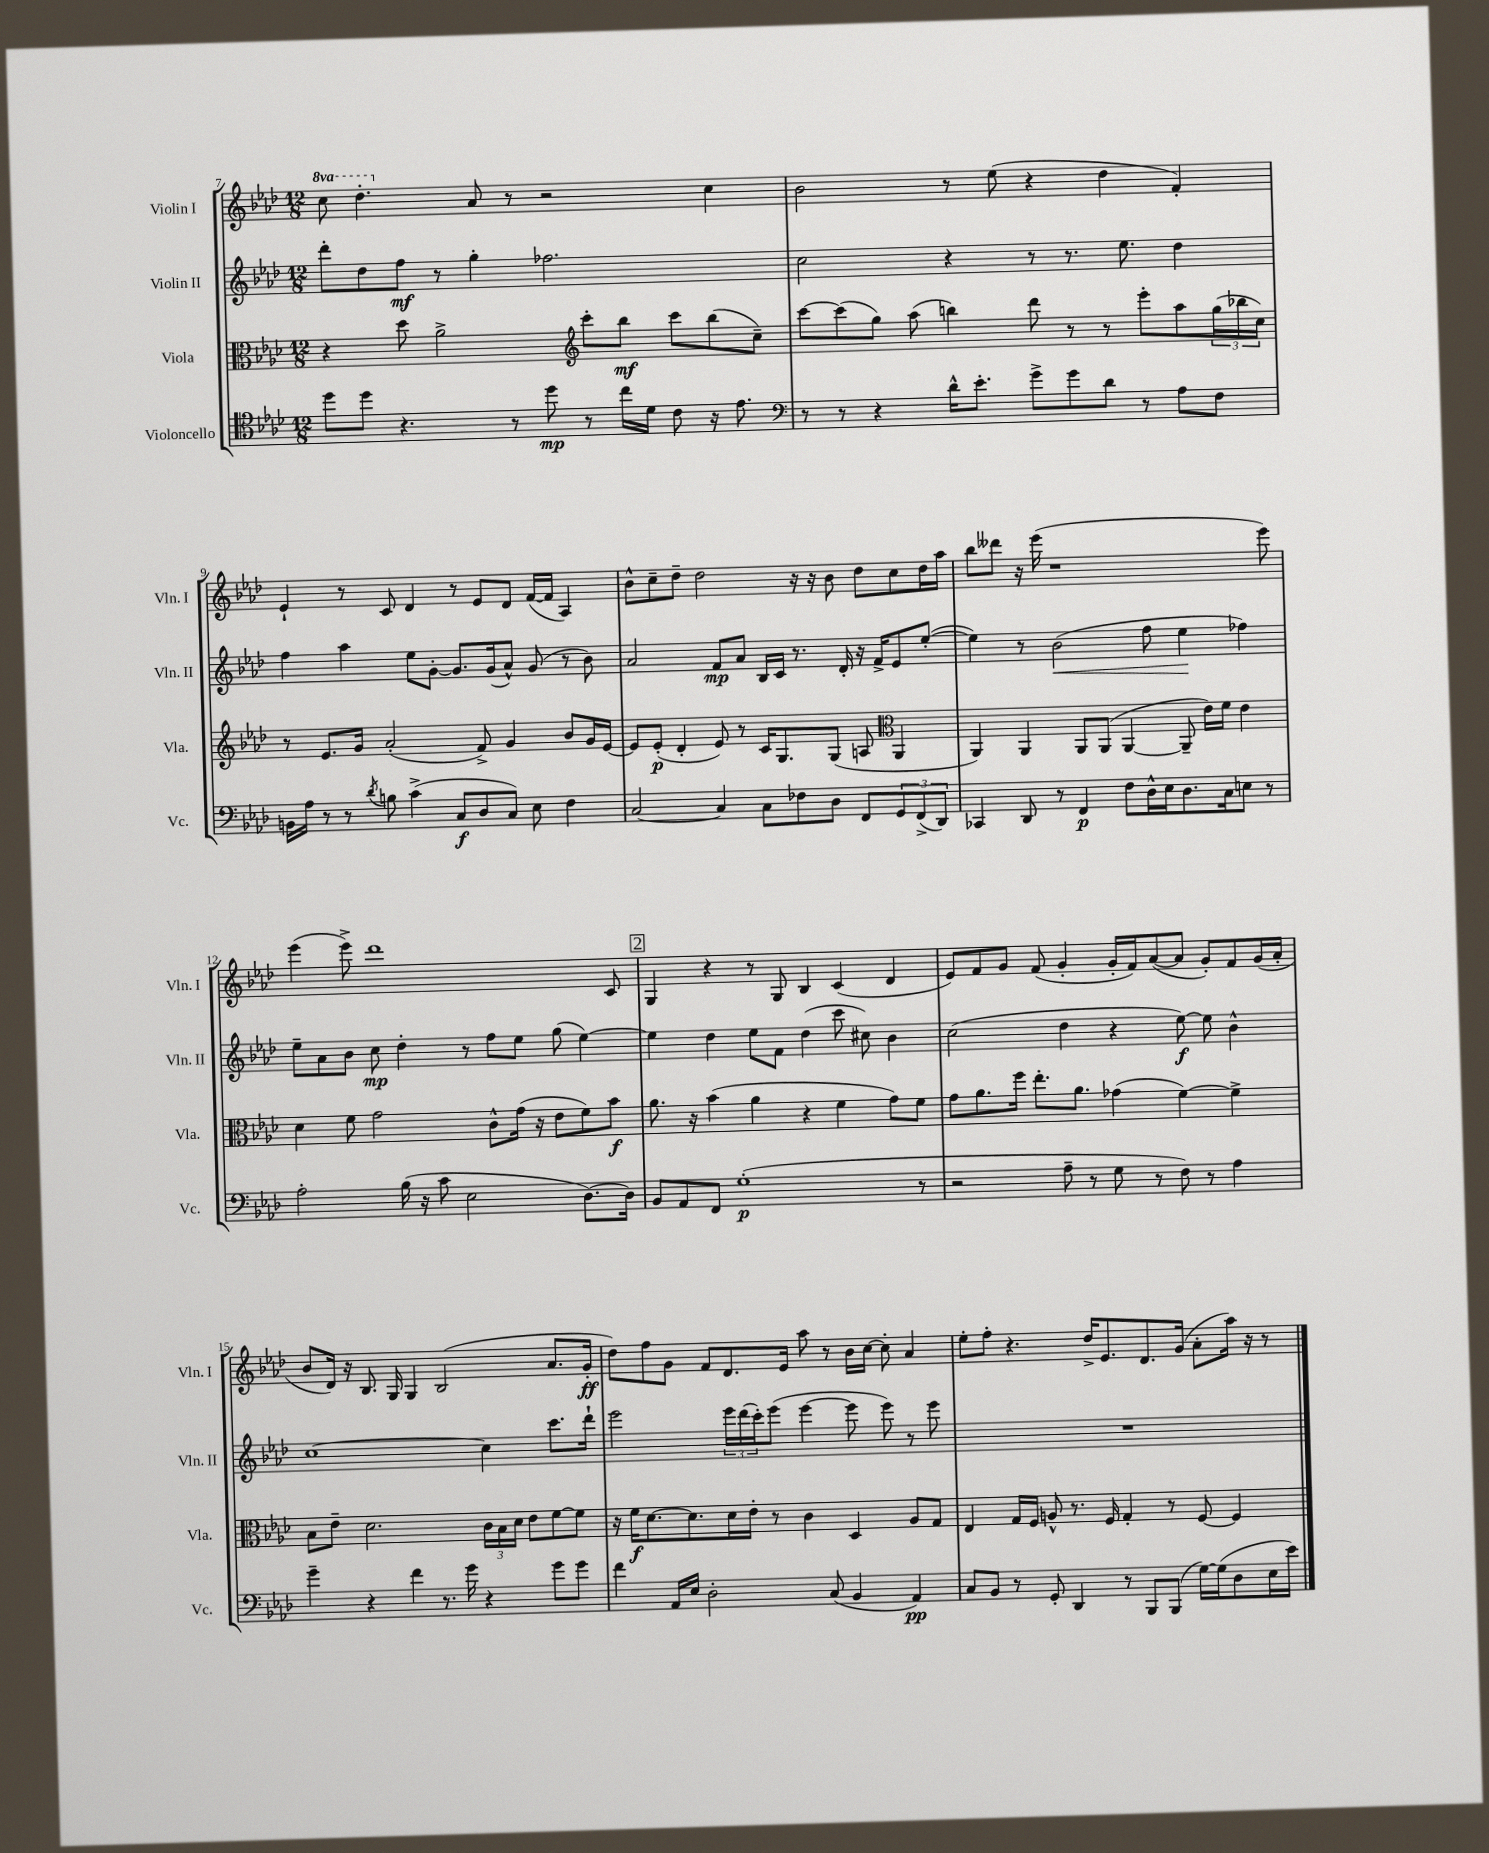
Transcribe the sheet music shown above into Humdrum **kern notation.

**kern	**dynam	**kern	**dynam	**kern	**dynam	**kern	**dynam
*part4	*part4	*part3	*part3	*part2	*part2	*part1	*part1
*staff4	*staff4	*staff3	*staff3	*staff2	*staff2	*staff1	*staff1
*I"Violoncello	*	*I"Viola	*	*I"Violin II	*	*I"Violin I	*
*I'Vc.	*	*I'Vla.	*	*I'Vln. II	*	*I'Vln. I	*
*clefC4	*	*clefC3	*	*clefG2	*	*clefG2	*
*k[b-e-a-d-]	*	*k[b-e-a-d-]	*	*k[b-e-a-d-]	*	*k[b-e-a-d-]	*
*M12/8	*	*M12/8	*	*M12/8	*	*M12/8	*
*	*	*	*	*	*	*8va	*
=7	=7	=7	=7	=7	=7	=7	=7
8dd-\L	.	4r	.	8ddd-'\L	.	8ccc\	.
8dd-\J	.	.	.	8dd-\	.	4.ddd-'\	.
4.r	.	8dd-\	.	8ff\J	mf	.	.
.	.	2a-^\	.	8r	.	.	.
*	*	*	*	*	*	*X8va	*
.	.	.	.	4gg'\	.	8a-/	.
8r	.	.	.	.	.	8r	.
8dd-\	mp	.	.	2.ff-X\	.	2r	.
*	*	*clefG2	*	*	*	*	*
8r	.	8ccc'\L	.	.	.	.	.
16cc\LL	.	8bb-\J	mf	.	.	.	.
16d-\JJ	.	.	.	.	.	.	.
8c\	.	8ccc\L	.	.	.	.	.
16r	.	(8bb-\	.	.	.	4cc\	.
8.e-\	.	.	.	.	.	.	.
.	.	8cc~\J)	.	.	.	.	.
=8	=8	=8	=8	=8	=8	=8	=8
*clefF4	*	*	*	*	*	*	*
8r	.	[8ccc\L	.	2cc\	.	2b-\	.
8r	.	(8ccc\]	.	.	.	.	.
4r	.	8gg\J)	.	.	.	.	.
.	.	(8aa-\	.	.	.	.	.
16d-^^\KL	.	4bbn\)	.	4r	.	8r	.
8.e-'\J	.	.	.	.	.	.	.
.	.	.	.	.	.	(8ee-\	.
8g^\L	.	8ddd-\	.	8r	.	4r	.
8g\	.	8r	.	8.r	.	.	.
8d-\J	.	8r	.	.	.	4dd-\	.
.	.	.	.	8.ee-\	.	.	.
8r	.	8eee-'\L	.	.	.	.	.
8A-\L	.	8aa-\	.	4dd-\	.	4f'/)	.
8F\J	.	(24gg\L	.	.	.	.	.
.	.	24bb-X\	.	.	.	.	.
.	.	24cc\JJ)	.	.	.	.	.
!!LO:LB:g=z
=9	=9	=9	=9	=9	=9	=9	=9
16BBn\LL	.	8r	.	4ff\	.	4e-`/	.
16A-\JJ	.	.	.	.	.	.	.
8r	.	8.e-/L	.	.	.	.	.
8r	.	.	.	4aa-\	.	8r	.
.	.	16g/Jk	.	.	.	.	.
8qd-/	.	.	.	.	.	.	.
8Bn\	.	(2a-'/	.	.	.	8c/	.
(4c^\	.	.	.	8ee-\L	.	4d-/	.
.	.	.	.	[8g'\J	.	.	.
8C/L	f	.	.	8.g/L]	.	8r	.
8D-/	.	8f^/)	.	.	.	8e-/L	.
.	.	.	.	(16g/k	.	.	.
8C/J)	.	4g/	.	8a-^^/J)	.	8d-/J	.
8E-\	.	.	.	(8g/	.	([16f/LL	.
.	.	.	.	.	.	16f/JJ]	.
4F\	.	8b-/L	.	8r	.	4A-/)	.
.	.	16g/L	.	8b-\)	.	.	.
.	.	[16e-/JJ	.	.	.	.	.
=10	=10	=10	=10	=10	=10	=10	=10
[2C/	.	8e-/L]	.	2a-/	.	8b-^^\L	.
.	.	(8e-'/J	p	.	.	8cc~\	.
.	.	4d-'/	.	.	.	8dd-~\J	.
.	.	.	.	.	.	2dd-\	.
4C/]	.	8e-/)	.	8f/L	mp	.	.
.	.	8r	.	8a-/J	.	.	.
8C\L	.	16c/KL	.	16B-/LL	.	.	.
.	.	8.G/	.	16c/JJ	.	.	.
8F-X\	.	.	.	8.r	.	16r	.
.	.	.	.	.	.	16r	.
8D-\J	.	(8G/J	.	.	.	8b-\	.
.	.	.	.	16d-'/	.	.	.
8FF/L	.	8An/	.	16r	.	8dd-\L	.
.	.	.	.	16f^/KL	.	.	.
*	*	*clefC3	*	*	*	*	*
12GG/	.	4AA-/	.	8e-/	.	8cc\	.
(12FF^/	.	.	.	.	.	.	.
.	.	.	.	([8ee-'/J	.	16dd-\L	.
12DD-/J)	.	.	.	.	.	.	.
.	.	.	.	.	.	16aa-\JJ	.
=11	=11	=11	=11	=11	=11	=11	=11
4CC-X/	.	4AA-/)	.	4ee-\])	.	8bb-\L	.
.	.	.	.	.	.	8ddd--X\J	.
8DD-/	.	4AA-/	.	8r	.	16r	.
.	.	.	.	.	.	(16eee-\	.
!	!	!	!	!	!LO:HP:b	!	!
8r	.	.	.	(2b-\	<	1r	.
4FF/	p	8AA-/L	.	.	.	.	.
.	.	(8AA-/J	.	.	.	.	.
8F\L	.	[4AA-/	.	.	.	.	.
16D-^^\L	.	.	.	8ff\	.	.	.
16E-\J	.	.	.	.	.	.	.
8.D-\	.	8AA-~/]	.	4ee-\	.	.	.
.	.	16e-\LL)	.	.	.	.	.
16C\k	.	16f\JJ	.	.	.	.	.
8En\J	.	4e-\	.	4ff-X\)	[	.	.
8r	.	.	.	.	.	8eee-\)	.
!!LO:LB:g=z
=12	=12	=12	=12	=12	=12	=12	=12
2A-'\	.	4d-\	.	8ee-~\L	.	(4eee-\	.
.	.	.	.	8a-\	.	.	.
.	.	8f\	.	8b-\J	.	8eee-^\)	.
.	.	2g\	.	8cc\	mp	1ddd-	.
(16B-\	.	.	.	4dd-'\	.	.	.
16r	.	.	.	.	.	.	.
8c\	.	.	.	.	.	.	.
2E-\	.	.	.	8r	.	.	.
.	.	8c^^\L	.	8ff\L	.	.	.
.	.	(16g\Jk	.	8ee-\J	.	.	.
.	.	16r	.	.	.	.	.
.	.	8e-\L	.	(8gg\	.	.	.
[8.D-\L)	.	8f\)	.	[4ee-\)	.	.	.
.	.	8b-\J	f	.	.	8c/	.
16D-\Jk]	.	.	.	.	.	.	.
!!LO:REH:place=s1:t=2
=13	=13	=13	=13	=13	=13	=13	=13
8BB-/L	.	8.a-\	.	4ee-\]	.	4G/	.
8AA-/	.	.	.	.	.	.	.
.	.	16r	.	.	.	.	.
8FF/J	.	(4b-\	.	4dd-\	.	4r	.
(1G'	p	.	.	.	.	.	.
.	.	4a-\	.	8ee-\L	.	8r	.
.	.	.	.	8f\J	.	8G/	.
.	.	4r	.	(4dd-\	.	4B-/	.
.	.	4f\	.	8ccc\	.	(4c/	.
.	.	.	.	8cc#X\)	.	.	.
.	.	8g\L)	.	4b-\	.	4d-/	.
8r	.	8f\J	.	.	.	.	.
=14	=14	=14	=14	=14	=14	=14	=14
2r	.	8g\L	.	(2cc\	.	8e-/L)	.
.	.	8.a-\	.	.	.	8f/	.
.	.	.	.	.	.	8g/J	.
.	.	16ff\Jk	.	.	.	.	.
.	.	8.ee-'\L	.	.	.	(8f/	.
8A-~\	.	.	.	4dd-\	.	4g'/	.
.	.	8.a-\J	.	.	.	.	.
8r	.	.	.	.	.	.	.
8G\	.	(4g-X\	.	4r	.	16g'/LL	.
.	.	.	.	.	.	16f/J)	.
8r	.	.	.	.	.	([8a-/	.
8F\)	.	[4f\)	.	[8ee-\)	f	8a-/J]	.
8r	.	.	.	8ee-\]	.	8g'/L)	.
4A-\	.	4f^\]	.	4b-^^\	.	8f/	.
.	.	.	.	.	.	(16g/L	.
.	.	.	.	.	.	16a-'/JJ	.
!!LO:LB:g=z
=15	=15	=15	=15	=15	=15	=15	=15
4g~\	.	8B-\L	.	[1cc	.	8b-/L	.
.	.	8e-~\J	.	.	.	16d-/Jk)	.
.	.	.	.	.	.	16r	.
4r	.	2.d-\	.	.	.	8.B-/	.
.	.	.	.	.	.	16G/	.
4f\	.	.	.	.	.	4G/	.
8.r	.	.	.	.	.	(2B-/	.
16g\	.	.	.	.	.	.	.
4r	.	24c\LL	.	4cc\]	.	.	.
.	.	24B-\	.	.	.	.	.
.	.	24d-\JJ	.	.	.	.	.
.	.	8e-\L	.	.	.	.	.
8g\L	.	[8f\	.	8.ccc\L	.	8.a-/L	.
8g\J	.	8f\J]	.	.	.	.	.
.	.	.	.	16ddd-`\Jk	.	16g'/Jk	ff
=16	=16	=16	=16	=16	=16	=16	=16
4f\	.	16r	.	2eee-\	.	8dd-\L)	.
.	.	16f\KL	f	.	.	.	.
.	.	[8.d-\	.	.	.	8ff\	.
16AA-/LL	.	.	.	.	.	8g\J	.
16E-/JJ	.	8.d-\]	.	.	.	.	.
2D-'\	.	.	.	.	.	8f/L	.
.	.	16d-\L	.	24eee-\LL	.	8.d-/	.
.	.	.	.	(24ddd-\	.	.	.
.	.	16e-'\JJ	.	.	.	.	.
.	.	.	.	24ccc'\J)	.	.	.
.	.	8r	.	(8eee-\J	.	.	.
.	.	.	.	.	.	16e-/Jk	.
.	.	4c\	.	[4eee-\	.	8aa-\	.
(8C/	.	.	.	.	.	8r	.
4BB-/	.	4D-/	.	8eee-\]	.	16b-\LL	.
.	.	.	.	.	.	[16cc\JJ	.
.	.	.	.	8eee-\)	.	8cc'\]	.
4AA-/)	pp	8A-/L	.	8r	.	4a-/	.
.	.	8G/J	.	8eee-\	.	.	.
=17	=17	=17	=17	=17	=17	=17	=17
8C/L	.	4E-/	.	1.r	.	8ee-'\L	.
8BB-/J	.	.	.	.	.	8ff'\J	.
8r	.	16G/LL	.	.	.	4.r	.
.	.	16F/JJ	.	.	.	.	.
8GG'/	.	8An^^/	.	.	.	.	.
4DD-/	.	8.r	.	.	.	.	.
.	.	.	.	.	.	16dd-^/KL	.
.	.	16F/	.	.	.	8.e-/	.
8r	.	4G'/	.	.	.	.	.
8BBB-/L	.	.	.	.	.	8.d-/	.
(8BBB-/J	.	8r	.	.	.	.	.
.	.	.	.	.	.	(16g/Jk	.
[16G\LL)	.	[8F/	.	.	.	8a-'\L	.
(16G\J]	.	.	.	.	.	.	.
8D-\	.	4F/]	.	.	.	16aa-\Jk)	.
.	.	.	.	.	.	16r	.
16E-\L	.	.	.	.	.	8r	.
16e-\JJ)	.	.	.	.	.	.	.
==	==	==	==	==	==	==	==
*-	*-	*-	*-	*-	*-	*-	*-
